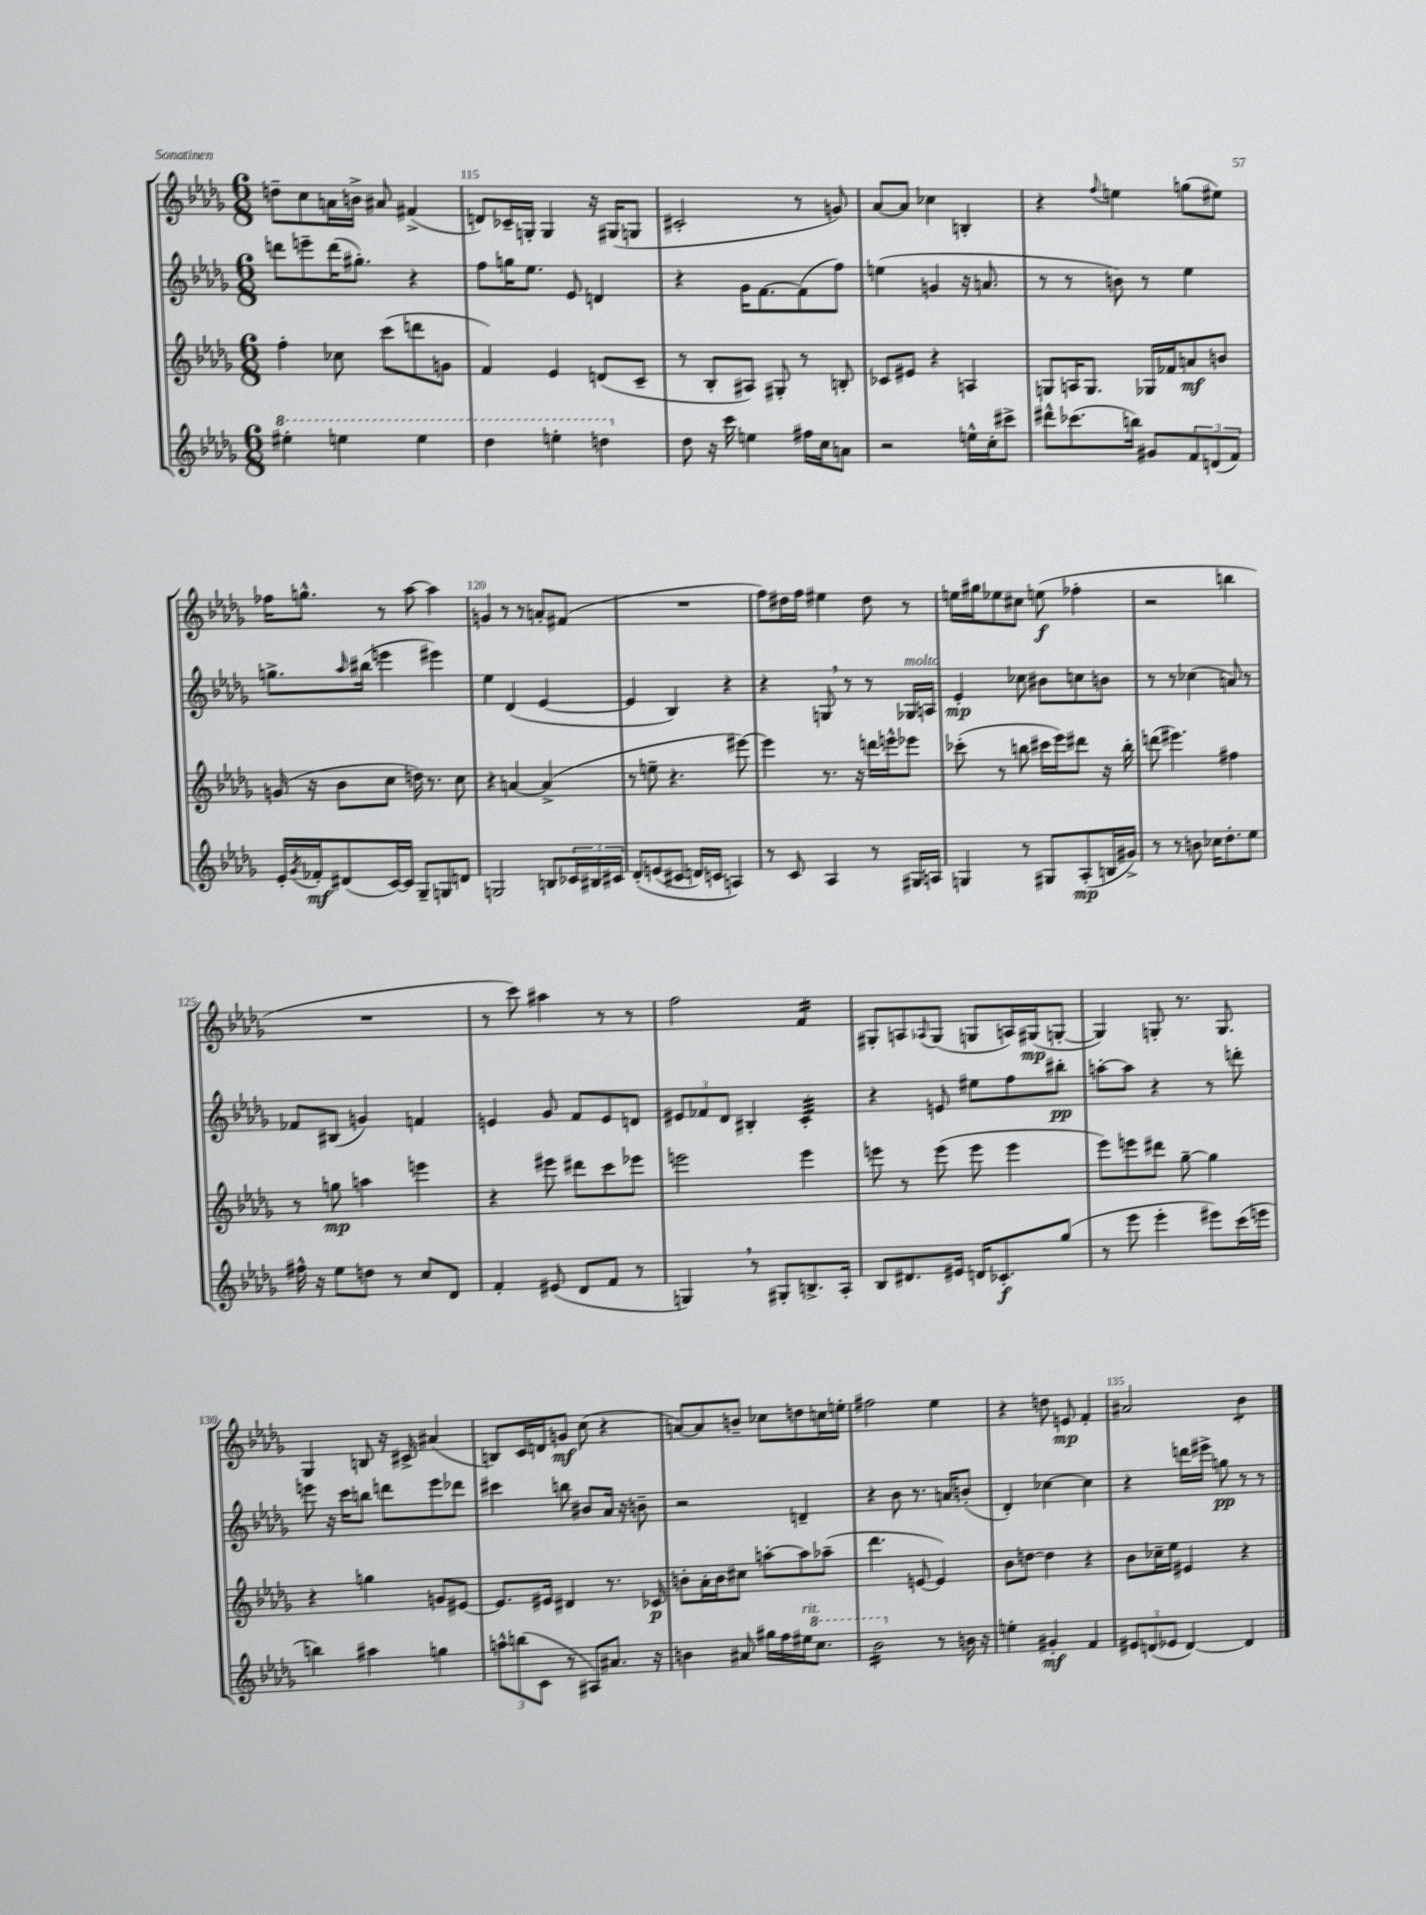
<<
\new StaffGroup <<
\new Staff = "s0" {
    \clef treble \key des \major \numericTimeSignature \time 6/8
    d''8-- c''8 a'16 b'16-> ais'8 fis'4->( |
    d'8) ces'16-- g16-. g4 r16 gis16( g8 |
    cis'2-. r8 g'8) |
    aes'8~ aes'8 ces''4 b4-. |
    r4 \appoggiatura { f''8 } e''4 g''8( eis''8) |
    fes''16 g''8.-^ r8 aes''8~ aes''4 |
    g'4 r8 r8 a'8-. fis'8( |
    R2. |
    f''8) dis''16 f''16 eis''4 dis''8 r8 |
    e''16 gis''16 ees''8 cis''8 e''8\f( fes''4-. |
    r2 b''4 |
    R2. |
    r8 c'''8) ais''4 r8 r8 |
    f''2 f'4:16 |
    gis8-. a8 \appoggiatura { aes8 } gis8( g8 a16) gis16\mp( g8~-. |
    g4) g8-. r8. g8. |
    ges4 b8 r16 cis'16-> ais'4( |
    b8) c'16 d'16 g'8\mf c''8( r4 |
    a'8~) a'8 b'8-- ces''8 d''8 c''16 e''16-. |
    fis''2 ees''4 |
    r4 d''8 e'8\mp f'4-. |
    ais'2 bes'4:8 \bar "|." |
}
\new Staff = "s1" {
    \clef treble \key des \major \numericTimeSignature \time 6/8
    d'''8 e'''8-- d'''16( gis''8.-.) r4 |
    f''8 g''16 ees''8. ees'8 d'4 |
    r4 ges'16 f'8.~ f'8( f''8) |
    e''4( g'4 r16 a'8. |
    r8 r8 b'8) r8 ees''4 |
    g''8.-> \grace { aes''16 } bis''16( e'''4 eis'''4) |
    ees''4 des'4( ees'4~ |
    ees'4 bes4) r4 |
    r4 g8 \breathe r8 r8 ges16^\markup { \italic "molto" } a16 |
    ees'4-.\mp ces''8 bis'8 c''8 b'8 |
    r8 r8 ces''4( a'8) r8 |
    fes'8 bis8( g'4) f'4 |
    e'4 ges'8 f'8 e'8 d'8 |
    \tuplet 3/2 { eis'8 fes'8 des'8 } bis4-. c'4:32-. |
    r4 e'8 eis''8 f''8 bis''8-.\pp |
    a''8~-. a''8 r4 r8 d'''8-. |
    e'''8 r16 c'''16 b''8 d'''8 e'''8 des'''8 |
    cis'''4 b''8 bis'8 aes'16 r16 b'8-- |
    r2 d'4-- |
    r4 bes'8 r8. a'16 b'8-.( |
    des'4-.) ces''4~ ces''4 |
    r4 d'''16 eis'''16-> g''8\pp r8 r8 \bar "|." |
}
\new Staff = "s2" {
    \clef treble \key des \major \numericTimeSignature \time 6/8
    f''4-. ces''8 c'''8( d'''8 g'8 |
    f'4) ees'4 d'8( c'8-- |
    r8 bes8-. ais8) gis8-. r8 b8-. |
    ces'8 eis'8 r4 a4 |
    g8 a16 g8. ges16 fes'16 a'8\mf b'8 |
    g'16( r16 bes'8 c''8 d''16) r8. c''8 |
    r4 a'4~ a'4->( |
    r8 e''8-- r4. eis'''8~) |
    eis'''4 r8. r16 d'''16 e'''16-^ ees'''8 |
    ces'''8-.( r8 b''8 cis'''16 ees'''16) dis'''8 r16 b''16-. |
    d'''8( eis'''4.) fis''4 |
    r8 g''8\mp a''4 e'''4 |
    r4 eis'''8 dis'''8 c'''8 ees'''8 |
    e'''2 e'''4 |
    e'''8 r8 e'''8( e'''8 e'''4 |
    ees'''8) e'''8 dis'''8 ges''8~-- ges''4 |
    r4 g''4 g'8 eis'8~ |
    eis'8. eis'16 dis'4 r8. ces'16\p |
    b'8-. aes'16-. b'16 cis''8 a''8~-. a''8 aes''8--( |
    des'''4. e'8~ e'4) |
    bes'8 d''8~ d''4 r4 |
    bes'8 ces''16-- ees''16 eis'4 r4 \bar "|." |
}
\new Staff = "s3" {
    \clef treble \key des \major \numericTimeSignature \time 6/8
    \ottava #1 eis'''4-. e'''4 e'''4 |
    des'''4 e'''4-. d'''4 \ottava #0 |
    des''8 r16 c'''16 e''4 fis''16 c''16 a'8 |
    r2 e''16-^ c''16-. cis'''8-> |
    dis'''8-^ ces'''8.( b''16) gis'8 \tuplet 3/2 { f'8 d'8( f'8) } |
    ees'16-. \acciaccatura { ges'8 } fes'16-.\mf dis'8( c'16~) c'16 ges8-- g8 d'8 |
    g2 b8 \tuplet 3/2 { ces'16 bis16 cis'16 } |
    des'8-.\( e'8( cis'8 d'16) c'16 a4\) |
    r8 c'8 aes4 r8 gis16 a16 |
    g4 r8 gis8 aes8-.\mp( b16 gis'16->) |
    r8 r8 b'8 ces''16 des''8.-. ees''8 |
    fis''16-^ r16 ees''8 d''8 r8 c''8 des'8 |
    f'4-. eis'8( des'8 f'8 r8 |
    g4) \breathe r8 gis8-. b8.-> aes16-. |
    bes8 dis'8. eis'16 d'16 ces'8.-.\f ges''8( |
    r8 ees'''8 ees'''4-. eis'''8) c'''16( e'''16 |
    b''4) ais''4 g''4 |
    \tuplet 3/2 { a''8-^ b''8( c'8 } r8 ais8) ais'8. r16 |
    b'4 ais'8 gis''16 f''16 eis''16^\markup { \italic "rit." } \ottava #1 c'''8. |
    bes''2:16 \ottava #0 r8 b'16 r16 |
    e''4-. gis'4-.\mf f'4 |
    \tuplet 3/2 { eis'8 d'8( ees'8 } d'4~) d'4 \bar "|." |
}
>>
>>
\layout { \context { \Score currentBarNumber = #114 \override BarNumber.break-visibility = ##(#f #t #t) barNumberVisibility = #(every-nth-bar-number-visible 5) } }
